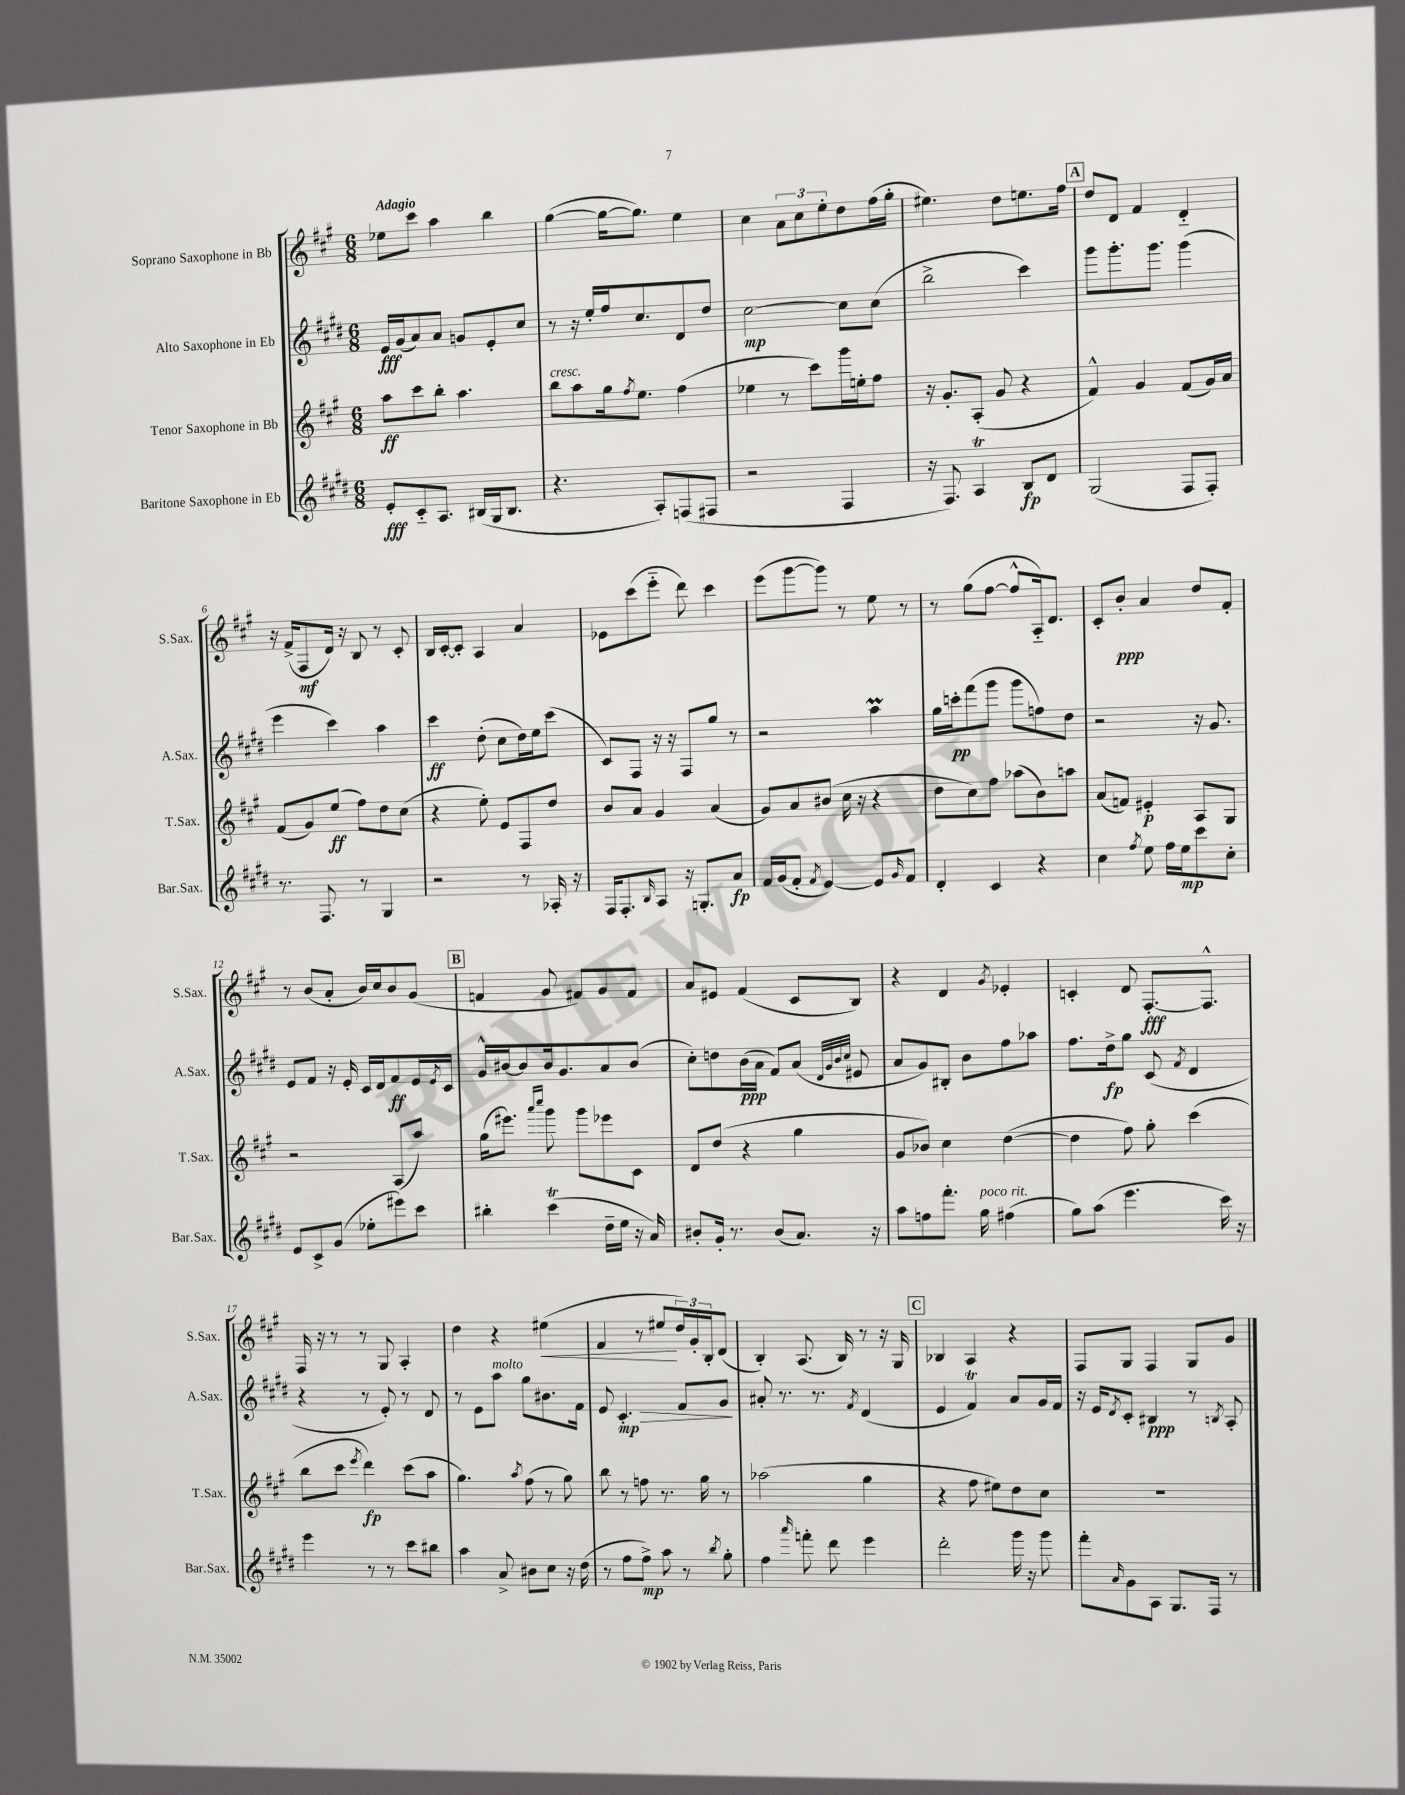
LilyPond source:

<<
\new StaffGroup <<
\new Staff = "s0" \with { instrumentName = "Soprano Saxophone in Bb" shortInstrumentName = "S.Sax." } {
    \clef treble \key a \major \numericTimeSignature \time 6/8 \tempo "Adagio"
    ees''8 cis'''8 a''4 b''4 |
    gis''4~( gis''16~ gis''8.) e''4 |
    cis''4 \tuplet 3/2 { a'8 cis''8 e''8-. } d''8 fis''16( gis''16-. |
    eis''4.) d''8 e''8. fis''16 |
    \mark \markup { \box "A" } d''8 d'8 fis'4 d'4-_ |
    r16 fis'16->( fis8\mf d'16) r16 b8 r8 cis'8-. |
    b16 cis'16~-. cis'8-. a4 a'4 |
    ees'8 cis'''8( e'''8-_ d'''8) cis'''4 |
    e'''8( gis'''8~ gis'''8) r8 e''8 r8 |
    r8 gis''8( fis''8~ fis''8-^ a16-_) d'8. |
    cis'8-. b'8-.\ppp a'4 d''8 fis'8-. |
    r8 b'8( a'8-. b'16) cis''16 b'8 gis'8( |
    \mark \markup { \box "B" } f'4 gis'8 fis'8) gis'8 fis'8 |
    a'8 eis'8 fis'4( cis'8 b8) |
    r4 d'4 \acciaccatura { gis'8 } ees'4-. |
    c'4-. d'8 fis8.~-.\fff fis8.-^ |
    fis16 r16 r8 r8 gis8 a4-. |
    d''4 r4 eis''4\<( |
    fis'4 r8 eis''8\! \tuplet 3/2 { d''16) gis'16-. b16-. } d'8( |
    b4-.) a8.( b16) r8 r16 gis16 |
    \mark \markup { \box "C" } bes4 a4 r4 |
    fis8 gis8 fis4 gis8 gis'8 \bar "|." |
}
\new Staff = "s1" \with { instrumentName = "Alto Saxophone in Eb" shortInstrumentName = "A.Sax." } {
    \clef treble \key e \major \numericTimeSignature \time 6/8
    e'16\fff gis'16( a'8) a'8 g'8 e'8-. cis''8 |
    r8 r16 e''16-. fis''16 cis''8. dis'8 dis''8 |
    cis''2~\mp cis''8 cis''8( |
    b''2-> cis'''4) |
    \mark \markup { \box "A" } gis'''8 gis'''8.-. gis'''8. gis'''4( |
    e'''4 cis'''4) a''4 |
    cis'''4\ff dis''8-.( cis''8 dis''16) e''16 cis'''8( |
    cis'8) fis8 r16 r16 fis8 gis''8 r8 |
    r2 a''4\prall |
    gis''16 c'''16-.\pp fis'''8( gis'''8 gis'''8 f''8) dis''8 |
    r2 r16 gis'8. |
    e'8 fis'8 r16 e'16-. cis'16 dis'16 fis'8\ff e'16 \acciaccatura { e'8 } cis'16 |
    \mark \markup { \box "B" } gis'16-^ bis'16~ bis'8 bis'16 gis'8. a'8 bis'8( |
    cis''8-.) d''8 b'16\ppp( a'16 fis'8) a'8( \grace { dis'32 gis'32 b'32 cis''32 } eis'8 |
    a'8 gis'8) bis8-. b'8 fis''8 aes''8 |
    fis''8. dis''16->\fp gis''8 cis'8( \acciaccatura { fis'8 } dis'4 |
    r4 r8 e'8-.) r8 dis'8 |
    r8 e'8 a''8^\markup { \italic "molto" } gis''8 bis'8. fis'16 |
    e'8 cis'4.-.\mp\> fis'8 gis'8\! |
    ais'8-. r8. r8. \acciaccatura { fis'8 } dis'4( |
    \mark \markup { \box "C" } e'4 fis'4\trill) a'8 gis'16 fis'16 |
    r16 e'16 \acciaccatura { dis'8 } cis'8-. bis4\ppp r8 \acciaccatura { b8 } a8-. \bar "|." |
}
\new Staff = "s2" \with { instrumentName = "Tenor Saxophone in Bb" shortInstrumentName = "T.Sax." } {
    \clef treble \key a \major \numericTimeSignature \time 6/8
    a''8\ff cis'''8 b''8-. a''4. |
    b''8^\markup { \italic "cresc." } a''8 gis''16 \acciaccatura { fis''8 } e''8. fis''4( |
    ees''4 r8 cis'''8) gis'''16 e''16-. fis''8 |
    r16 gis'8.-. a8-.( gis'8 r4 |
    \mark \markup { \box "A" } fis'4-^) gis'4 fis'8( gis'16) a'16 |
    fis'8( gis'8) e''8\ff( fis''8) d''8 cis''8( |
    r4 e''8-.) e'8 fis8 d''8 |
    b'8 a'8 gis'4 a'4( |
    gis'8) a'8 bis'8( cis''16 r16 r4 |
    d''8 cis''8) fis''8 aes''8( b'8) a''8 |
    a'8( f'8) eis'4-.\p a8 gis8 |
    r2 a8( a''8) |
    \mark \markup { \box "B" } gis''16( eis'''8.) \grace { a'''16 cis''''16 } gis'''8 gis'''8 ees'''8 cis'8 |
    d'8 d''8( r4 gis''4 |
    gis'8 bes'8) cis''4 d''4~( |
    d''4 fis''8) gis''8-. cis'''4( |
    b''8 cis'''8 \acciaccatura { e'''8 } d'''4\fp) cis'''8( a''8 |
    gis''4.) \acciaccatura { a''8 } fis''8( r8 gis''8) |
    b''8 r8 f''8 r8. gis''16 r8 |
    aes''2( gis''4 |
    \mark \markup { \box "C" } r4 fis''8 eis''8) d''8 cis''8 |
    R2. \bar "|." |
}
\new Staff = "s3" \with { instrumentName = "Baritone Saxophone in Eb" shortInstrumentName = "Bar.Sax." } {
    \clef treble \key e \major \numericTimeSignature \time 6/8
    e'8-.\fff cis'8-_ a8. bis16( gis16 bis8. |
    r4. a8-.) f8( fis8 |
    r2 fis4 |
    r16 fis8.) a4\trill b8\fp dis'8 |
    \mark \markup { \box "A" } gis2( fis8 fis8-.) |
    r8. fis8. r8 gis4 |
    r2 r8 aes16-. r16 |
    fis16 fis8.-. \grace { b16 } a8 r16 g8.-. a'8\fp |
    fis'16 gis'16( fis'8-. \acciaccatura { fis'8 } e'4~) e'8 \grace { gis'16 } fis'8 |
    dis'4-. cis'4 r4 |
    cis''4 \acciaccatura { fis''8 } e''8 fis''16 e''16\mp cis'''8 cis''8-. |
    e'8 cis'8-> gis'8( ees''8-. eis'''8) cis'''8 |
    \mark \markup { \box "B" } bis''4-. cis'''4\trill( dis''16-- e''16 r16 a'16) |
    bis'8-. gis'16-. r8. bis'8( a'8.) r16 |
    a''8 f''8 fis'''8.-. gis''16^\markup { \italic "poco rit." } fis''4( |
    gis''8) a''8( e'''4. cis'''16) r16 |
    e'''4 r8 r8 cis'''8 bis''8 |
    a''4 a'8-> bis'8 cis''8 r16 dis''16( |
    r8 fis''8 fis''8->\mp) a''8 r8 \acciaccatura { b''8 } gis''8-. |
    fis''4 \grace { a'''16 } f'''8-. dis'''8 e'''4 |
    \mark \markup { \box "C" } dis'''2-. gis'''16 r16 gis'''8 |
    fis'''8-. \grace { a'16 } gis'8 a8 gis8. fis16 r8 \bar "|." |
}
>>
>>
